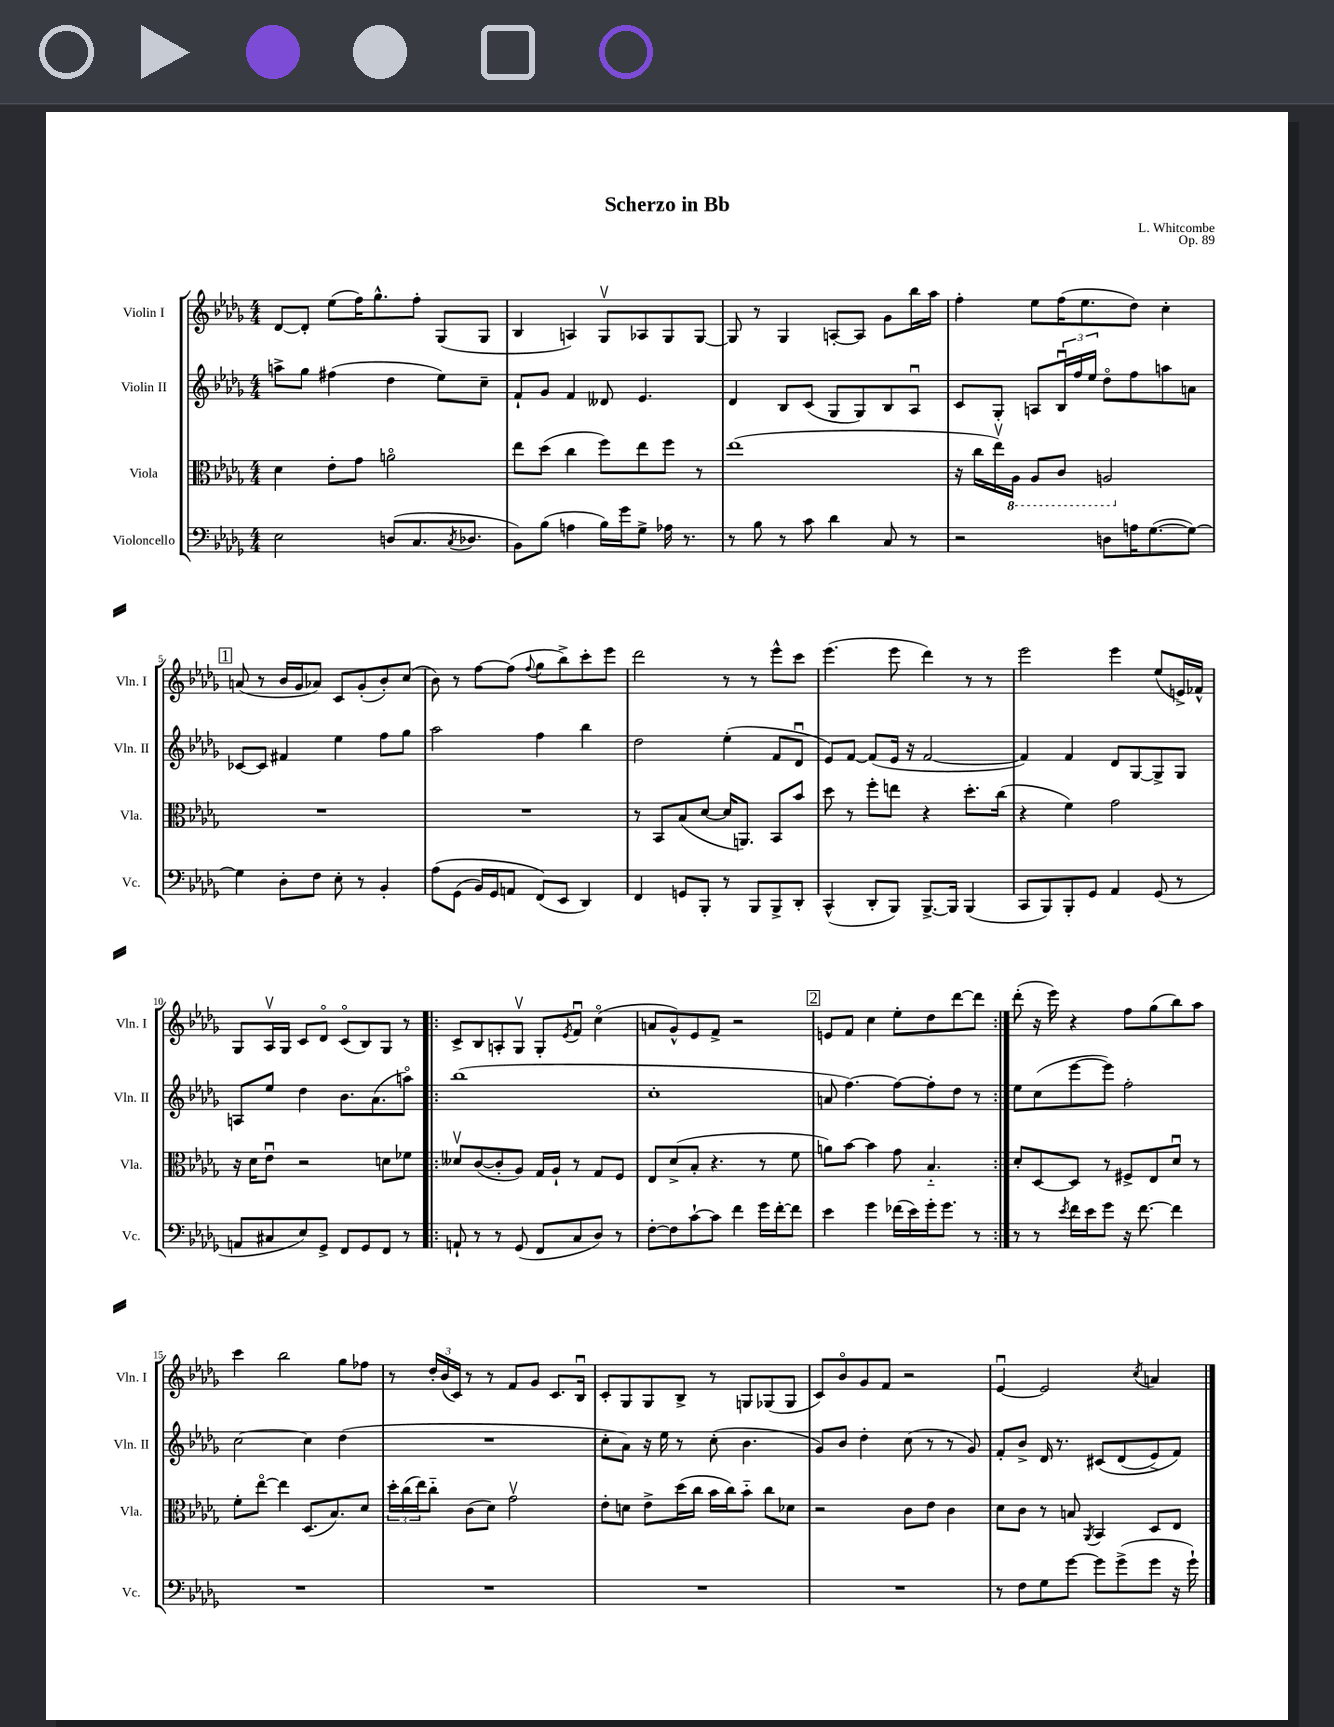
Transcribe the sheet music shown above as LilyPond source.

\header { title = "Scherzo in Bb" composer = "L. Whitcombe" opus = "Op. 89" }
<<
\new StaffGroup <<
\new Staff = "s0" \with { instrumentName = "Violin I" shortInstrumentName = "Vln. I" } {
    \clef treble \key des \major \numericTimeSignature \time 4/4
    des'8~ des'8-. ees''8( f''16) ges''8.-^ f''8-. ges8( ges8 |
    bes4 a4) ges8\upbow aes8 ges8 ges8~ |
    ges8 r8 ges4 a8~-. a8 ges'8 bes''16 aes''16 |
    f''4-. ees''8 f''16( ees''8. des''8) c''4-. |
    \mark \markup { \box "1" } a'8( r8 bes'16 ges'16 aes'8) c'8 ges'8-.( bes'8-.) c''8( |
    bes'8) r8 f''8~ f''8( \appoggiatura { f''8 } ges''8 bes''8->) c'''8-. ees'''8 |
    des'''2 r8 r8 ees'''8-^ c'''8 |
    ees'''4.( ees'''8 des'''4) r8 r8 |
    ees'''2 ees'''4 ees''8( e'16->) fes'16-^ |
    ges8 aes16\upbow ges16 c'8 des'8\flageolet c'8\flageolet( bes8) ges8 r8 |
    \repeat volta 2 { c'8-> bes8 a8-. ges8\upbow ges8-. \acciaccatura { ees'8 } f'8\downbow c''4\flageolet( |
    a'8 ges'8-^) ees'8 f'8-> r2 |
    \mark \markup { \box "2" } e'8 f'8 c''4 ees''8-. des''8 des'''8~ des'''8 | }
    des'''8-.( r16 ees'''16) r4 f''8 ges''8( bes''8) aes''8 |
    c'''4 bes''2 ges''8 fes''8 |
    r8 \tuplet 3/2 { des''16-. bes'16( c'16) } r8 r8 f'8 ges'8 c'8. bes16\downbow |
    c'8-. ges8 ges8 bes8-> r8 g8 ges8( ges8 |
    c'8) bes'8\flageolet ges'8 f'8 r2 |
    ees'4~\downbow ees'2 \acciaccatura { c''8 } a'4 \bar "|." |
}
\new Staff = "s1" \with { instrumentName = "Violin II" shortInstrumentName = "Vln. II" } {
    \clef treble \key des \major \numericTimeSignature \time 4/4
    a''8-> ges''8 fis''4( des''4 ees''8) c''8-- |
    f'8-! ges'8 f'4 deses'8 ees'4. |
    des'4 bes8 c'8( ges8 ges8) bes8 aes8\downbow |
    c'8 ges8-. a8 \tuplet 3/2 { bes16\downbow f''16 ees''16 } des''8\flageolet f''8 a''8 a'8 |
    \mark \markup { \box "1" } ces'8~ ces'8 fis'4 ees''4 f''8 ges''8 |
    aes''2 f''4 bes''4 |
    des''2 ees''4-.( f'8 des'8\downbow |
    ees'8) f'8~ f'8( ees'16 r16 f'2~ |
    f'4) f'4 des'8 ges8~ ges8-> ges8 |
    a8 ees''8 des''4 bes'8. aes'8.( a''8\flageolet) |
    \repeat volta 2 { bes''1( |
    c''1-. |
    \mark \markup { \box "2" } a'8 f''4.~) f''8~ f''8-. des''8 r8 | }
    ees''8 c''8( ees'''8~ ees'''8) f''2-. |
    c''2~ c''4 des''4( |
    R1 |
    c''8-. aes'8) r16 ees''16 r8 c''8-.( bes'4. |
    ges'8) bes'8 des''4-. c''8( r8 r8 ges'8) |
    f'8-. bes'8-> des'16 r8. cis'8\( des'8( ees'8->) f'8\) \bar "|." |
}
\new Staff = "s2" \with { instrumentName = "Viola" shortInstrumentName = "Vla." } {
    \clef alto \key des \major \numericTimeSignature \time 4/4
    des'4 ees'8-. ges'8 a'2\flageolet |
    ees''8 des''8( c''4 f''8) ees''8 f''8 r8 |
    ees''1( |
    r16 c''16 ees''16\upbow) \ottava #-1 aes,16 aes,8 c8 a,2 \ottava #0 |
    \mark \markup { \box "1" } R1 |
    R1 |
    r8 bes,8 bes8( des'8~ des'16 a,8.) bes,8 bes'8 |
    des''8 r8 f''8-. e''8 r4 des''8.-. c''16( |
    r4 f'4) ges'2 |
    r16 des'16 ees'8\downbow r2 d'8 fes'8 |
    \repeat volta 2 { deses'8\upbow c'8~( c'8-. aes8) ges16 aes16-! r8 ges8 f8 |
    ees8 des'8->( bes8-. r4. r8 f'8 |
    \mark \markup { \box "2" } a'8) bes'8~ bes'4 ges'8 bes4.-_ | }
    des'8-. des8~ des8 r8 fis8-> ees8 des'8\downbow r8 |
    f'8-. ees''8~\flageolet ees''4 des8.( bes8.) des'8 |
    \tuplet 3/2 { des''16-. c''16( ees''16) } c''8-_ c'8( des'8) ges'2\upbow |
    ees'8-. d'8 ees'8-> des''16( c''16 bes'16 c''16) bes'8-_ c''8 des'8 |
    r2 c'8 ees'8 c'4 |
    des'8 c'8 r8 b8 \acciaccatura { aes,8 } bes,4 des8 ees8 \bar "|." |
}
\new Staff = "s3" \with { instrumentName = "Violoncello" shortInstrumentName = "Vc." } {
    \clef bass \key des \major \numericTimeSignature \time 4/4
    ees2 d8( c8. \acciaccatura { c8 } des8. |
    bes,8) bes8( a4 bes16) ges'16 ges8-> aes16 r8. |
    r8 bes8 r8 c'8 des'4 c8 r8 |
    r2 d8 a16 ges8.~( ges8~) |
    \mark \markup { \box "1" } ges4 des8-. f8 ees8-. r8 bes,4-. |
    aes8\( ges,8( bes,16) ges,16 a,8 f,8(\) ees,8 des,4) |
    f,4 g,8 bes,,8-. r8 bes,,8 bes,,8-> des,8-. |
    c,4-^( des,8-. bes,,8) bes,,8.~-> bes,,16 bes,,4( |
    c,8 bes,,8) bes,,8-. ges,8 aes,4 ges,8( r8 |
    a,8 cis8 ees8) ges,8-> f,8 ges,8 f,8 r8 |
    \repeat volta 2 { a,8-! r8 r8 ges,8( f,8 c8 des8) r8 |
    f8~-. f8 c'8~-! c'8 f'4 ges'16 f'16~-. f'8 |
    \mark \markup { \box "2" } ees'4 ges'4 fes'16( ees'16) ges'16-. ges'8. r8 | }
    r8 r8 \acciaccatura { ees'8 } f'16 ees'16 ges'8 r16 f'8.~ f'4 |
    R1 |
    R1 |
    R1 |
    R1 |
    r8 f8 ges8 ges'8~ ges'8 ges'8->( ges'8 r16 ges'16-!) \bar "|." |
}
>>
>>
